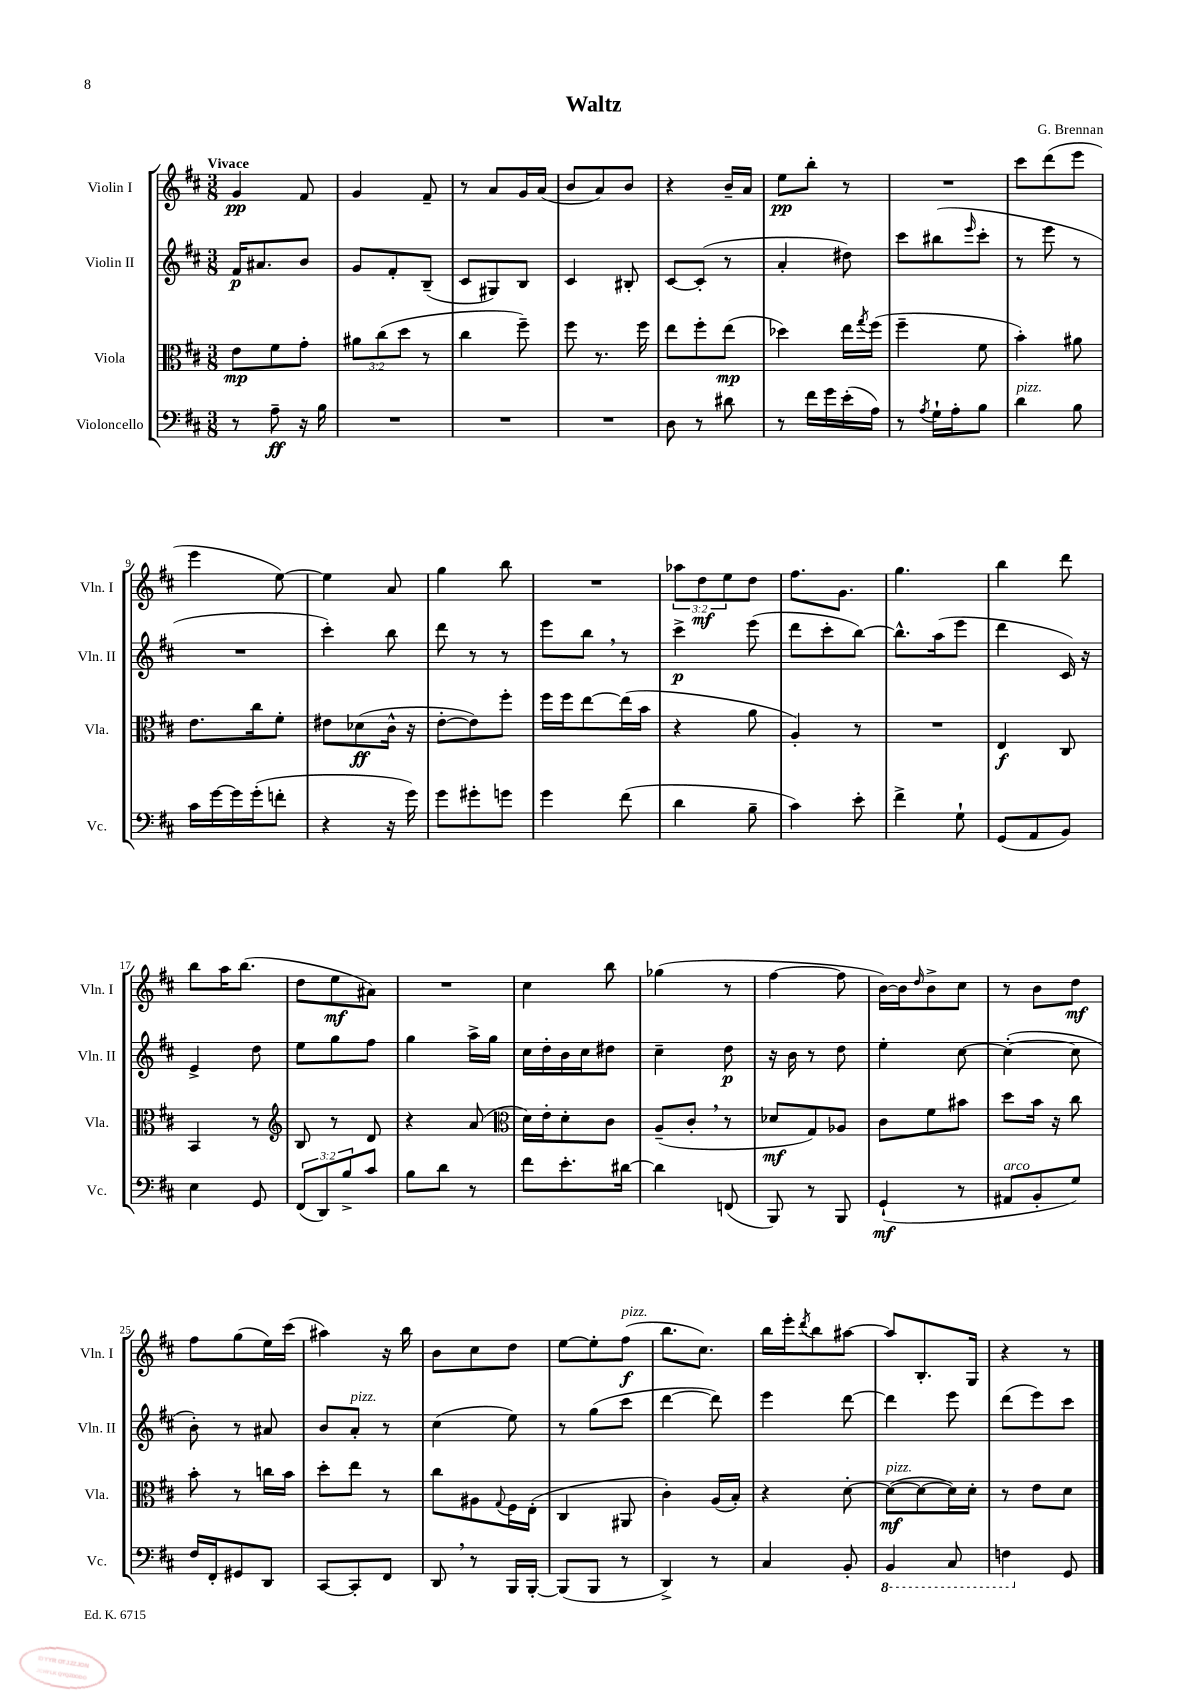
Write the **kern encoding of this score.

**kern	**kern	**kern	**kern
*staff4	*staff3	*staff2	*staff1
*clefF4	*clefC3	*clefG2	*clefG2
*k[f#c#]	*k[f#c#]	*k[f#c#]	*k[f#c#]
*M3/8	*M3/8	*M3/8	*M3/8
8r	8e	16f#	4g
.	.	8.a#	.
8A~	8f#	.	.
16r	8g'	8b	8f#
16B	.	.	.
=	=	=	=
4.r	12a#	8g	4g
.	(12cc#	.	.
.	.	8f#'	.
.	12dd	.	.
.	8r	(8B~	8f#~
=	=	=	=
4.r	4cc#	8c#	8r
.	.	8G#)	8a
.	8ff#~)	8B	16g
.	.	.	(16a
=	=	=	=
4.r	8ff#	4c#	8b
.	8.r	.	8a)
.	.	8B#'	8b
.	16ff#	.	.
=	=	=	=
8D	8ee	[8c#	4r
8r	8ff#'	(8c#']	.
8d#	(8ee	8r	16b~
.	.	.	16a
=	=	=	=
8r	4dd-)	4a'	8ee
16f#	.	.	8bb'
16g	.	.	.
(16e'	16ee	8dd#)	8r
.	8qgg	.	.
16A)	(16ff#	.	.
=	=	=	=
8r	4ff#~	8ccc#	4.r
8qA	.	.	.
16G`	.	(8bb#	.
16A'	.	.	.
.	.	16qqeee	.
8B	8f#	8ccc#'	.
=	=	=	=
4d	4b')	8r	8ccc#
.	.	8eee	(8ddd
8B	8a#	8r	8eee
=	=	=	=
16c#	8.e	4.r	4eee
[16g	.	.	.
16g]	.	.	.
(16g'	16cc#	.	.
8f'	8f#'	.	[8ee)
=	=	=	=
4r	8e#	4ccc#')	4ee]
.	(8d-	.	.
16r	16c#^^	8bb	8a
16g)	16r	.	.
=	=	=	=
8g	[8e'	8ddd	4gg
8g#'	8e])	8r	.
8g	8ff#'	8r	8bb
=	=	=	=
4g	16ff#	8eee	4.r
.	16ff#	.	.
.	[8ee	8bb	.
(8f#	(16ee]	8r	.
.	16b	.	.
=	=	=	=
4d	4r	4ccc#^	12aa-
.	.	.	12dd
.	.	.	12ee
8B~	8a	(8eee	8dd
=	=	=	=
4c#)	4A')	8ddd	8.ff#
.	.	8ccc#'	.
.	.	.	8.g
8e'	8r	[8bb)	.
=	=	=	=
4f#^	4.r	8.bb^^]	4.gg
.	.	(16aa	.
8G`	.	8eee	.
=	=	=	=
(8GG	4E	4ddd	4bb
8AA	.	.	.
8BB)	8C#	16c#)	8ddd
.	.	16r	.
=	=	=	=
4E	4BB	4e^	8bb
.	.	.	16aa
.	.	.	(8.bb
8GG	8r	8dd	.
=	=	=	=
*	*clefG2	*	*
(12FF#	8B	8ee	8dd
12DD)	.	.	.
.	8r	8gg	8ee
12B^	.	.	.
8c#	8d	8ff#	8a#)
=	=	=	=
8B	4r	4gg	4.r
8d	.	.	.
8r	(8a	16aa^	.
.	.	16gg	.
=	=	=	=
*	*clefC3	*	*
8f#	16d)	16cc#	4cc#
.	16e'	16dd'	.
8.e'	8d'	16b	.
.	.	16cc#	.
.	8c#	8dd#	8bb
[16d#	.	.	.
=	=	=	=
4d#]	(8A~	4cc#~	(4gg-
.	8c#'	.	.
(8FF	8r	8dd	8r
=	=	=	=
8BBB)	8d-	16r	[4ff#
.	.	16b	.
8r	8G)	8r	.
8BBB	8A-	8dd	8ff#]
=	=	=	=
(4GG`	8c#	4ee'	[16b)
.	.	.	16b]
.	.	.	16qqdd
.	8f#	.	8b^
8r	8b#	[8cc#	8cc#
=	=	=	=
8AA#	8dd	(4cc#'_	8r
8BB'	16b	.	8b
.	16r	.	.
8G)	8cc#	8cc#]	8dd
=	=	=	=
16F#	8b'	8b')	8ff#
16FF#'	.	.	.
8GG#	8r	8r	(8gg
8DD	16cc	8a#	16ee)
.	16b	.	(16ccc#
=	=	=	=
[8CC#	8dd'	8b	4aa#)
8CC#']	8ee	8a'	.
8FF#	8r	8r	16r
.	.	.	16bb
=	=	=	=
8DD	8cc#	(4cc#	8b
8r	8A#	.	8cc#
.	8qqG	.	.
16BBB	16F#	8ee)	8dd
[16BBB'	(16E'	.	.
=	=	=	=
(8BBB]	4C#	8r	[8ee
8BBB	.	(8gg	8ee']
8r	8AA#	8ccc#	(8ff#
=	=	=	=
4DD^)	4c#')	[4ddd	8.bb
.	.	.	8.cc#)
8r	(16A	8ddd])	.
.	16B')	.	.
=	=	=	=
4C#	4r	4eee	16bb
.	.	.	16eee'
.	.	.	8qddd
.	.	.	8bb
8BB'	[8d'	[8ddd	[8aa#
=	=	=	=
4BBB	(8d_	4ddd]	8aa#]
.	8d_	.	8.B'
8CC#	16d])	8eee	.
.	16d'	.	16G
=	=	=	=
4FF	8r	(8ddd	4r
.	8e	8eee)	.
8GG	8d	8ccc#	8r
==	==	==	==
*-	*-	*-	*-
